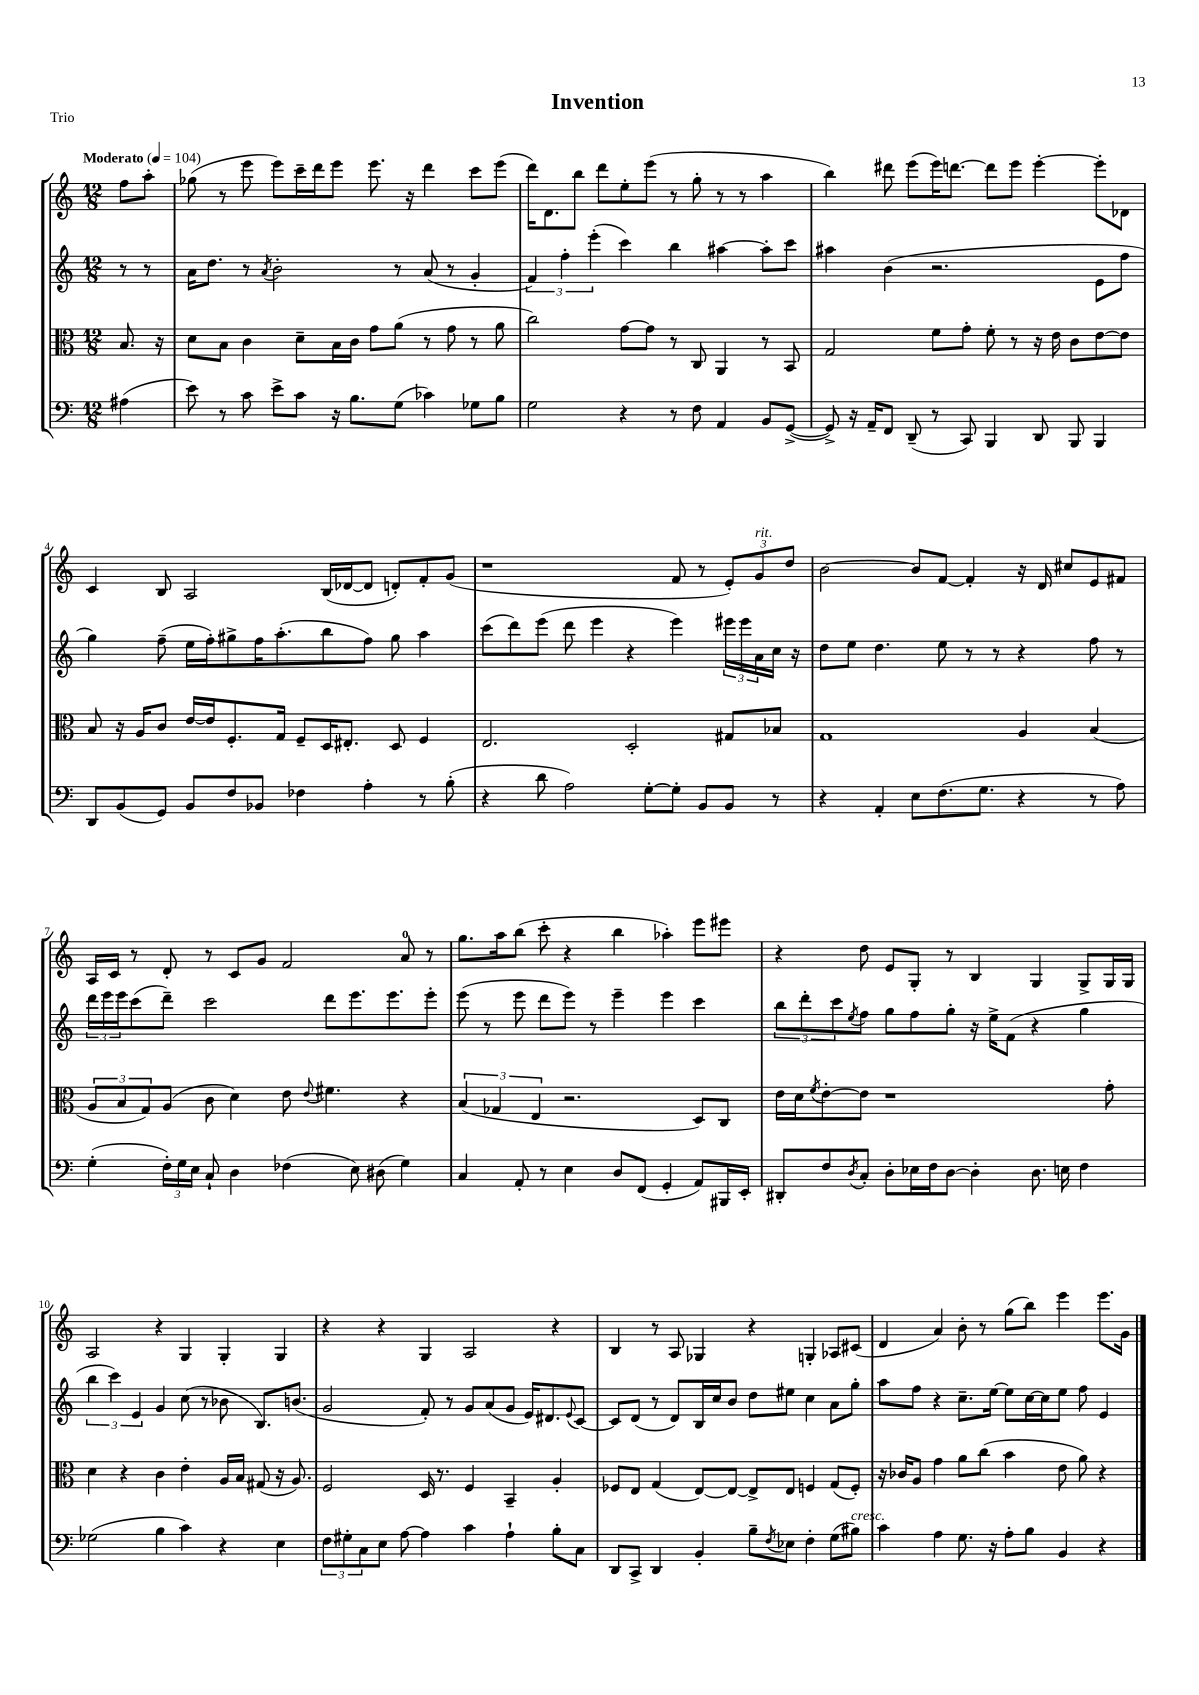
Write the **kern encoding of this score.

**kern	**kern	**kern	**kern
*staff4	*staff3	*staff2	*staff1
*clefF4	*clefC3	*clefG2	*clefG2
*k[]	*k[]	*k[]	*k[]
*M12/8	*M12/8	*M12/8	*M12/8
*MM104	*MM104	*MM104	*MM104
(4A#	8.B	8r	8ff
.	.	8r	8aa'
.	16r	.	.
=	=	=	=
8e)	8d	16a	(8gg-
.	.	8.dd	.
8r	8B	.	8r
8c	4c	8r	8eee
.	.	8qa	.
8e^	.	2b'	8eee)
8c	8d~	.	16ccc~
.	.	.	16ddd
16r	16B	.	8eee
8.B	16c	.	.
.	8g	.	8.eee
(8G	(8a	8r	.
.	.	.	16r
4c-)	8r	(8a	4ddd
.	8g	8r	.
8G-	8r	4g'	8ccc
8B	8a	.	(8eee
=	=	=	=
2G	2cc)	6f)	16ddd)
.	.	.	8.d
.	.	6ff'	.
.	.	.	8bb
.	.	(6eee'	.
.	.	.	8ddd
4r	[8g	4ccc)	8ee'
.	8g]	.	(8eee
8r	8r	4bb	8r
8F	8C	.	8gg'
4AA	4AA	[4aa#	8r
.	.	.	8r
8BB	8r	8aa#']	4aa
([8GG^	8BB	8ccc	.
=	=	=	=
8GG^])	2G	4aa#	4bb)
16r	.	.	.
16AA~	.	.	.
8FF	.	(4b	8ddd#
(8DD~	.	.	(8eee
8r	8f	2.r	16eee)
.	.	.	[8.ddd
8CC)	8g'	.	.
4BBB	8f'	.	8ddd]
.	8r	.	8eee
8DD	16r	.	[4eee'
.	16e	.	.
8BBB	8c	.	.
4BBB	[8e	8e	8eee']
.	8e]	8ff	8d-
=	=	=	=
8DD	8B	4gg)	4c
(8BB	16r	.	.
.	16A	.	.
8GG)	8c	(8ff~	8B
8BB	[16e	16ee	2A
.	16e]	16ff')	.
8F	8.F'	8gg#^	.
8BB-	.	16ff	.
.	16G	(8.aa'	.
4F-	8F~	.	.
.	16D	8bb	(16B
.	8.E#'	.	[16d-
4A'	.	8ff)	8d-]
.	8D	8gg#	8d')
8r	4F	4aa	8f'
(8B'	.	.	(8g
=	=	=	=
4r	2.E	(8ccc	1r
.	.	8ddd)	.
8d	.	(8eee	.
2A)	.	8ddd	.
.	.	4eee	.
.	2D'	4r	.
[8G'	.	.	.
8G']	.	4eee)	8f
8BB	.	.	8r
8BB	8G#	24eee#	12e')
.	.	24eee#	.
.	.	24a	12g
8r	8B-	16cc	.
.	.	.	12dd
.	.	16r	.
=	=	=	=
4r	1G	8dd	[2b
.	.	8ee	.
4AA'	.	4.dd	.
8E	.	.	8b]
(8.F	.	8ee	[8f
.	.	8r	4f']
8.G	.	.	.
.	.	8r	.
4r	4A	4r	16r
.	.	.	16d
.	.	.	8cc#
8r	(4B	8ff	8e
8A)	.	8r	8f#
=	=	=	=
(4G'	12A	24ddd	16A
.	.	24eee	.
.	.	.	16c
.	12B	24eee	.
.	.	(8ccc	8r
.	12G)	.	.
24F')	(8A	8ddd~)	8d'
24G	.	.	.
24E	.	.	.
8C`	8c	2ccc	8r
4D	4d)	.	8c
.	.	.	8g
(4F-	8e	.	2f
.	8qqe	.	.
.	4.f#	8ddd	.
8E)	.	8.eee	.
(8D#	.	.	.
.	.	8.eee	.
4G)	4r	.	8a
.	.	8eee'	8r
=	=	=	=
4C	(6B	(8eee	8.gg
.	.	8r	.
.	6G-	.	.
.	.	.	16aa
8AA'	.	8eee	(8bb
.	6E	.	.
8r	.	8ddd	8ccc'
4E	2.r	8eee)	4r
.	.	8r	.
8D	.	4eee~	4bb
(8FF	.	.	.
4GG'	.	4eee	4aa-')
8AA)	8D)	4ccc	8eee
16BBB#	8C	.	8eee#
16EE'	.	.	.
=	=	=	=
8DD#'	16e	12bb	4r
.	16d	.	.
.	.	12ddd'	.
.	8qf	.	.
8F	[8e'	.	.
.	.	12ccc	.
8qD	.	8qee	.
8C'	8e]	8ff	8dd
8D'	1r	8gg	8e
16E-	.	8ff	8G'
16F	.	.	.
[8D	.	8gg'	8r
4D']	.	16r	4B
.	.	16ee^	.
.	.	(8f	.
8.D	.	4r	4G
16E	.	.	.
4F	.	4gg	8G^
.	8g'	.	16G
.	.	.	16G
=	=	=	=
(2G-	4d	6bb	2A
.	.	6ccc)	.
.	4r	.	.
.	.	6e	.
4B	4c	4g	4r
4c)	4e'	(8cc	4G
.	.	8r	.
4r	16A	8b-	4G'
.	16B	.	.
.	(8G#	8.B)	.
4E	16r	.	4G
.	8.A)	(8.b	.
=	=	=	=
12F	2F	2g	4r
12G#'	.	.	.
12C	.	.	.
8E	.	.	4r
[8A	.	.	.
4A]	16D	8f')	4G
.	8.r	.	.
.	.	8r	.
4c	4F	8g	2A
.	.	(8a	.
4A`	4BB~	8g	.
.	.	16e)	.
.	.	8.d#	.
8B'	4A'	.	4r
.	.	8qqe	.
8C	.	[8c	.
=	=	=	=
8DD	8F-	8c]	4B
8CC^	8E	(8d	.
4DD	(4G	8r	8r
.	.	8d)	8A
4BB'	[8E)	16B	4G-
.	.	16cc	.
.	8E_	8b	.
8B~	8E^]	8dd	4r
8qF	.	.	.
8E-	8E	8ee#	.
4F'	4F	4cc	4G'
(8G	(8G	8a	8A-
8B#)	8F')	8gg'	(8c#
=	=	=	=
4c	16r	8aa	4d
.	16c-	.	.
.	8A	8ff	.
4A	4g	4r	4a)
8.G	8a	8.cc~	8b'
.	(8cc	.	8r
16r	.	[16ee	.
8A'	4b	8ee]	(8gg
8B	.	[16cc	8bb)
.	.	16cc]	.
4BB	8e	8ee	4eee
.	8a)	8ff	.
4r	4r	4e	8.eee
.	.	.	16g
==	==	==	==
*-	*-	*-	*-
